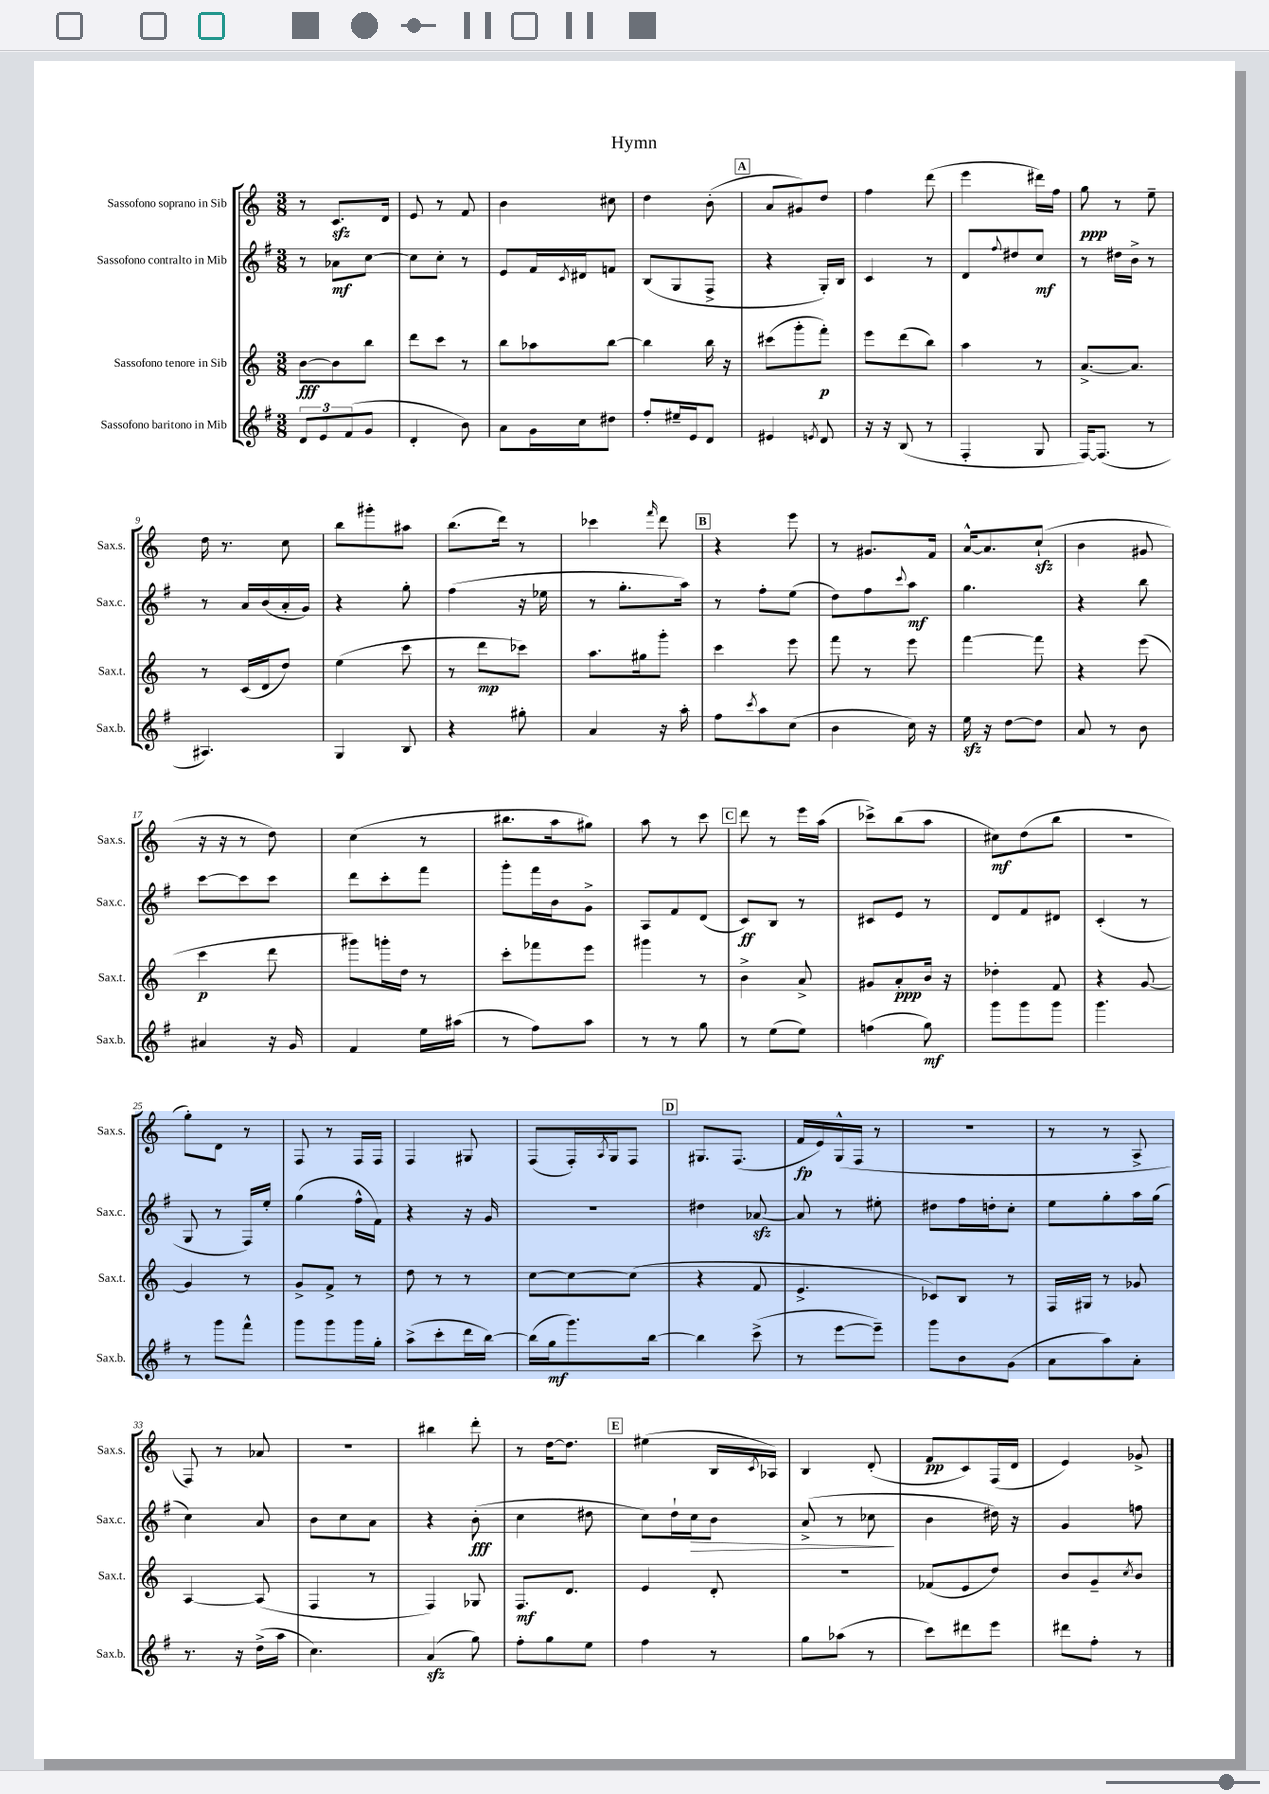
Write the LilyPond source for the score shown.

\header { title = "Hymn" }
<<
\new StaffGroup <<
\new Staff = "s0" \with { instrumentName = "Sassofono soprano in Sib" shortInstrumentName = "Sax.s." } {
    \clef treble \key c \major \numericTimeSignature \time 3/8
    r8 c'8.\sfz d'16 |
    e'8 r8 f'8 |
    b'4 cis''8 |
    d''4 b'8-.( |
    \mark \markup { \box "A" } a'8 gis'8) d''8 |
    f''4 d'''8( |
    e'''4 dis'''16) f''16 |
    g''8\ppp r8 e''8-- |
    d''16 r8. c''8 |
    b''8 gis'''8-. ais''8 |
    b''8.( d'''16) r8 |
    ces'''4 \grace { f'''16 } d'''8 |
    \mark \markup { \box "B" } r4 e'''8 |
    r8 gis'8. f'16 |
    a'16~-^ a'8. c''8-!\sfz( |
    b'4 gis'8 |
    r16 r16 r8 d''8) |
    c''4( r8 |
    bis''8. a''16 gis''8) |
    a''8 r8 c'''8 |
    \mark \markup { \box "C" } d'''8 r8 e'''16 a''16( |
    ces'''8->) b''8( a''8 |
    cis''8\mf) d''8( b''8 |
    R4. |
    g''8-.) d'8 r8 |
    f8 r8 f16 f16 |
    f4 gis8 |
    f8( f16-.) \acciaccatura { a8 } g16 f8 |
    \mark \markup { \box "D" } gis8. f8.( |
    f'16\fp e'16) g16-^( f16 r8 |
    R4. |
    r8 r8 a8-> |
    f8) r8 aes'8 |
    R4. |
    bis''4 d'''8-. |
    r8 d''16~ d''8. |
    \mark \markup { \box "E" } eis''4( b16 \acciaccatura { c'8 } aes16) |
    b4 d'8-.( |
    f'8\pp c'8) f16( d'16 |
    e'4) ges'8-> \bar "|." |
}
\new Staff = "s1" \with { instrumentName = "Sassofono contralto in Mib" shortInstrumentName = "Sax.c." } {
    \clef treble \key g \major \numericTimeSignature \time 3/8
    r8 aes'8\mf c''8~ |
    c''8 c''8-. r8 |
    e'8 fis'16 \acciaccatura { c'8 } dis'16 f'8 |
    b8( g8 fis8-> |
    \mark \markup { \box "A" } r4 g16-.) b16 |
    c'4 r8 |
    d'8 \appoggiatura { fis''8 } dis''8 c''8\mf |
    r8 dis''16 b'16-> r8 |
    r8 a'16 b'16( a'16-. g'16) |
    r4 g''8-. |
    fis''4( r16 ees''16 |
    r8 g''8.-. a''16) |
    \mark \markup { \box "B" } r8 fis''8-. e''8( |
    d''8) fis''8 \appoggiatura { c'''8 } a''8\mf |
    g''4. |
    r4 b''8 |
    c'''8~ c'''8 c'''8 |
    d'''8 c'''8-. fis'''8 |
    g'''8-. fis'''16 b'16 g'8-> |
    a8 fis'8 d'8( |
    \mark \markup { \box "C" } c'8\ff) b8 r8 |
    cis'8 e'8 r8 |
    d'8 fis'8 dis'8 |
    c'4-.( r8 |
    g8 r8 fis16) e''16-. |
    g''4( fis''16-^ fis'16) |
    r4 r16 g'16 |
    r4. |
    \mark \markup { \box "D" } dis''4 aes'8~\sfz |
    aes'8 r8 eis''8-. |
    dis''8 fis''16 d''16-. c''8-. |
    e''8 g''8-. a''16 g''16( |
    c''4) a'8 |
    b'8 c''8 a'8 |
    r4 b'8-.\fff( |
    c''4 dis''8 |
    \mark \markup { \box "E" } c''8) d''16-! c''16\> b'8 |
    a'8->( r8 ces''8\! |
    b'4 dis''16) r16 |
    g'4 f''8 \bar "|." |
}
\new Staff = "s2" \with { instrumentName = "Sassofono tenore in Sib" shortInstrumentName = "Sax.t." } {
    \clef treble \key c \major \numericTimeSignature \time 3/8
    b'8~\fff b'8 b''8 |
    d'''8 c'''8 r8 |
    b''8 aes''8 b''8~ |
    b''4 b''16 r16 |
    \mark \markup { \box "A" } cis'''8( g'''8-. f'''8-.\p) |
    e'''8 d'''8( b''8) |
    a''4 r8 |
    a'8.~-> a'8. |
    r8 c'16( d'16 d''8) |
    e''4( c'''8 |
    r8 d'''8\mp ces'''8) |
    a''8. gis''16 g'''8-. |
    \mark \markup { \box "B" } c'''4 e'''8 |
    f'''8 r8 e'''8 |
    f'''4~ f'''8 |
    r4 e'''8( |
    c'''4\p d'''8 |
    gis'''8) g'''16-. d''16 r8 |
    c'''8-. fes'''8 e'''8 |
    gis'''4 r8 |
    \mark \markup { \box "C" } b'4-> a'8-> |
    gis'8 a'8-.\ppp b'16 r16 |
    des''4-. f'8 |
    r4 g'8~ |
    g'4 r8 |
    g'8-> f'8-> r8 |
    d''8 r8 r8 |
    c''8~ c''8~ c''8( |
    \mark \markup { \box "D" } r4 f'8 |
    e'4.-> |
    ces'8) b8 r8 |
    f16 gis16 r8 ges'8 |
    a4~ a8( |
    f4 r8 |
    f4) ges8 |
    f8.\mf d'8. |
    \mark \markup { \box "E" } e'4 d'8-. |
    R4. |
    fes'8( e'8 d''8) |
    b'8 g'8-- \acciaccatura { c''8 } b'8 \bar "|." |
}
\new Staff = "s3" \with { instrumentName = "Sassofono baritono in Mib" shortInstrumentName = "Sax.b." } {
    \clef treble \key g \major \numericTimeSignature \time 3/8
    \tuplet 3/2 { d'8 e'8 fis'8( } g'8 |
    d'4-. b'8) |
    a'8 g'16 c''16 dis''8 |
    fis''8-. eis''16-- e'16 d'8 |
    \mark \markup { \box "A" } eis'4 \acciaccatura { e'8 } d'8 |
    r16 r16 b8( r8 |
    fis4-. g8 |
    fis16~) fis8.( r8 |
    ais4.) |
    g4 b8 |
    r4 gis''8-. |
    a'4 r16 a''16-. |
    \mark \markup { \box "B" } fis''8 \acciaccatura { c'''8 } a''8 c''8( |
    b'4 c''16) r16 |
    e''16\sfz r16 d''8~ d''8 |
    a'8 r8 b'8 |
    ais'4 r16 g'16 |
    fis'4 e''16 ais''16( |
    r8 fis''8) a''8 |
    r8 r8 g''8 |
    \mark \markup { \box "C" } r8 e''8( e''8) |
    f''4( g''8\mf) |
    g'''8 g'''8 g'''8 |
    g'''4. |
    r8 g'''8 fis'''8-^ |
    g'''8 g'''8 g'''16 g''16-. |
    a''8->( c'''8-. d'''16 b''16~) |
    b''16( g''16\mf g'''8.) b''16~ |
    \mark \markup { \box "D" } b''4 c'''8->( |
    r8 e'''8~ e'''8--) |
    g'''8 b'8 g'8( |
    a'8 a''8) a'8-. |
    r8. r16 d''16->( a''16 |
    c''4.) |
    a'4\sfz( g''8) |
    fis''8-. g''8 e''8 |
    \mark \markup { \box "E" } fis''4 r8 |
    g''8 aes''8( r8 |
    c'''8) dis'''8 e'''8 |
    dis'''8 fis''8-. r8 \bar "|." |
}
>>
>>
